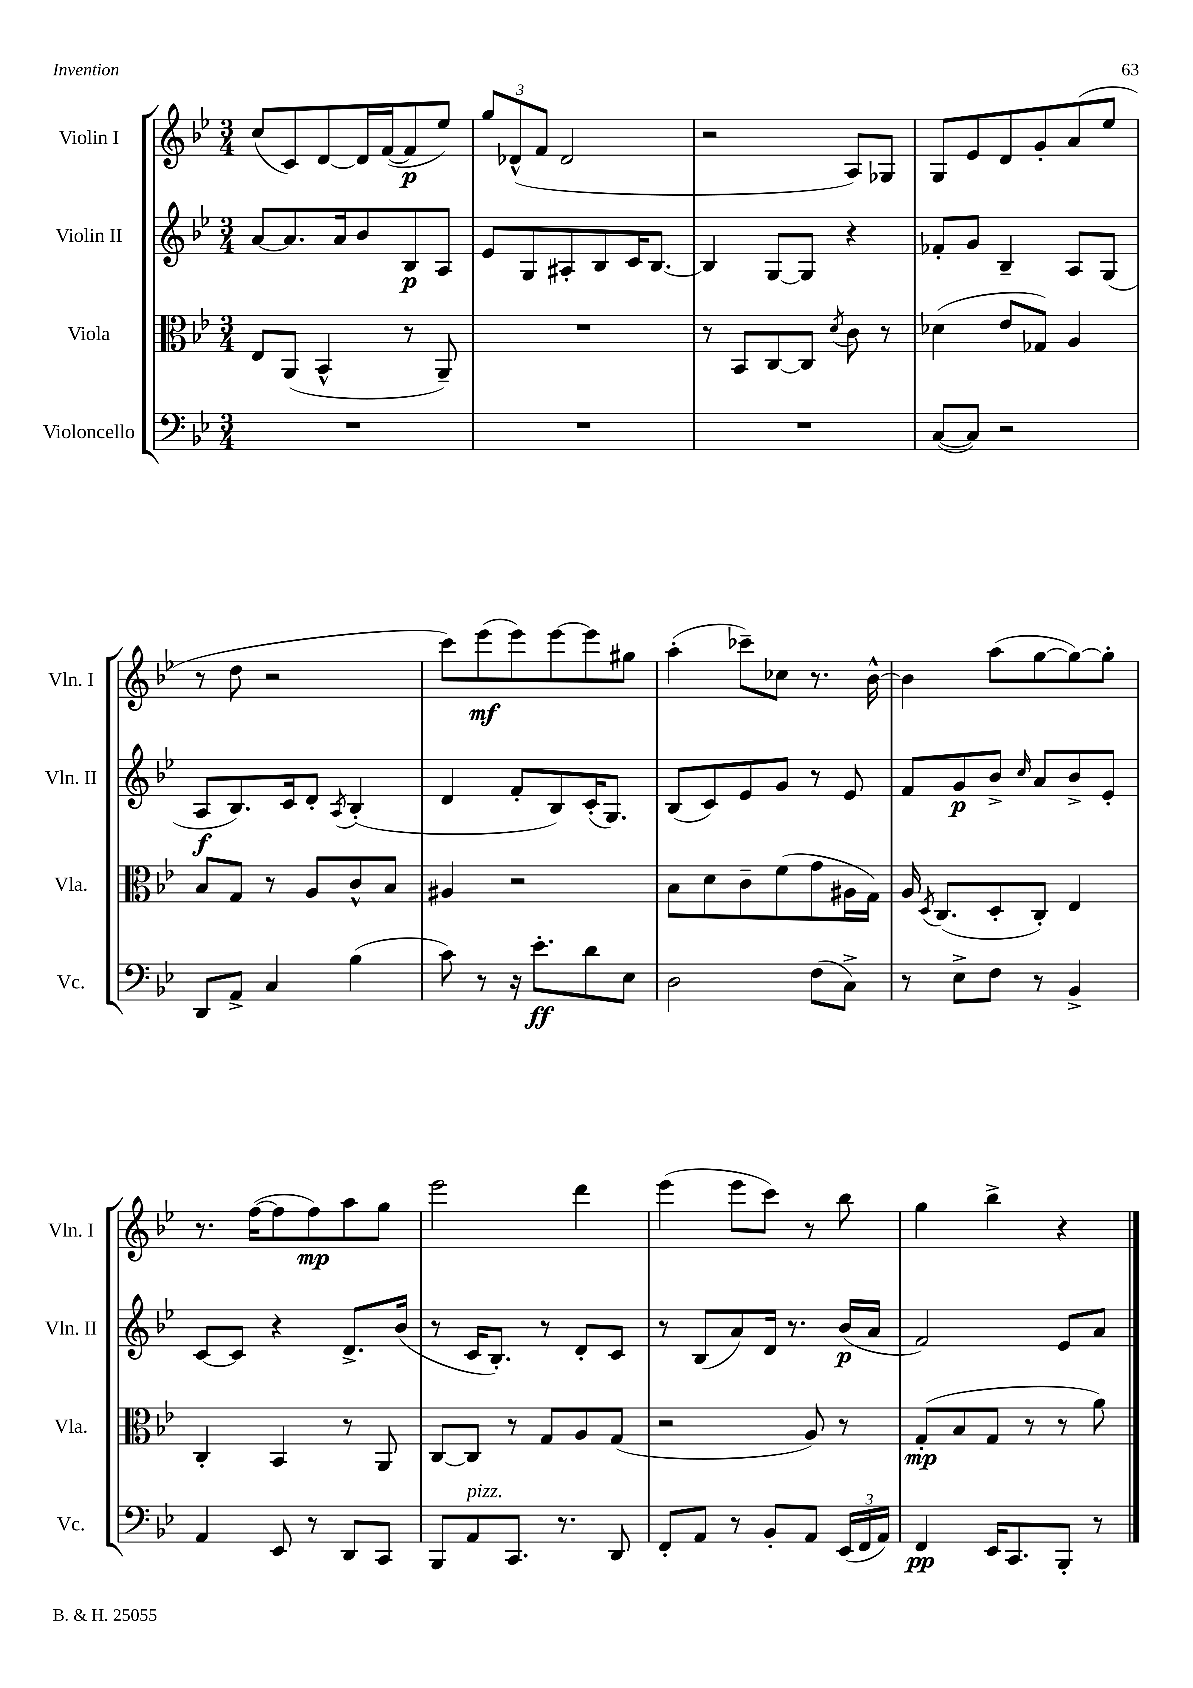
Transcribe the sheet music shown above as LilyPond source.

<<
\new StaffGroup <<
\new Staff = "s0" \with { instrumentName = "Violin I" shortInstrumentName = "Vln. I" } {
    \clef treble \key bes \major \numericTimeSignature \time 3/4
    \autoBeamOff c''8[( c'8) d'8~ d'16 f'16~( f'8\p ees''8]) |
    \tuplet 3/2 { g''8[ des'8-^( f'8] } des'2 |
    r2 a8[) ges8] |
    g8[ ees'8 d'8 g'8-. a'8( ees''8] |
    r8 d''8 r2 |
    c'''8[) ees'''8\mf( ees'''8) ees'''8~ ees'''8 gis''8] |
    a''4-.( ces'''8[--) ces''8] r8. bes'16~-^ |
    bes'4 a''8[( g''8~ g''8~) g''8]-. |
    r8. f''16[~( f''8 f''8\mp) a''8 g''8] |
    ees'''2 d'''4 |
    ees'''4( ees'''8[ c'''8]) r8 bes''8 |
    g''4 bes''4-> r4 \bar "|." |
}
\new Staff = "s1" \with { instrumentName = "Violin II" shortInstrumentName = "Vln. II" } {
    \clef treble \key bes \major \numericTimeSignature \time 3/4
    \autoBeamOff a'8[~ a'8. a'16 bes'8 bes8\p a8] |
    ees'8[ g8 ais8-. bes8 c'16 bes8.]~ |
    bes4 g8[~ g8] r4 |
    fes'8[-. g'8] bes4-- a8[ g8]( |
    a8[\f bes8.) c'16 d'8]-. \acciaccatura { a8 } bes4-.( |
    d'4 f'8[-. bes8) c'16-.( g8.]) |
    bes8[( c'8) ees'8 g'8] r8 ees'8 |
    f'8[ g'8\p bes'8]-> \grace { c''16 } a'8[ bes'8-> ees'8]-. |
    c'8[~ c'8] r4 d'8.[-> bes'16]( |
    r8 c'16[ bes8.]-.) r8 d'8[-. c'8] |
    r8 bes8[( a'8) d'16] r8. bes'16[\p( a'16] |
    f'2) ees'8[ a'8] \bar "|." |
}
\new Staff = "s2" \with { instrumentName = "Viola" shortInstrumentName = "Vla." } {
    \clef alto \key bes \major \numericTimeSignature \time 3/4
    \autoBeamOff ees8[ a,8]( bes,4-^ r8 a,8--) |
    R2. |
    r8 bes,8[ c8~ c8] \acciaccatura { d'8 } c'8 r8 |
    des'4( ees'8[ ges8]) a4 |
    bes8[ g8] r8 a8[ c'8-^ bes8] |
    ais4 r2 |
    bes8[ d'8 c'8-- f'8( g'8 ais16 g16]) |
    a16 \acciaccatura { d8 } c8.[( d8-. c8]-.) ees4 |
    c4-. bes,4 r8 a,8 |
    c8[~ c8] r8 g8[ a8 g8]( |
    r2 a8) r8 |
    g8[-.\mp( bes8 g8] r8 r8 a'8) \bar "|." |
}
\new Staff = "s3" \with { instrumentName = "Violoncello" shortInstrumentName = "Vc." } {
    \clef bass \key bes \major \numericTimeSignature \time 3/4
    \autoBeamOff R2. |
    R2. |
    R2. |
    c8[~( c8]) r2 |
    d,8[ a,8]-> c4 bes4( |
    c'8) r8 r16 ees'8.[-.\ff d'8 ees8] |
    d2 f8[( c8]->) |
    r8 ees8[-> f8] r8 bes,4-> |
    a,4 ees,8 r8 d,8[ c,8] |
    bes,,8[ a,8^\markup { \italic "pizz." } c,8.] r8. d,8 |
    f,8[-. a,8] r8 bes,8[-. a,8] \tuplet 3/2 { ees,16[( f,16 a,16]) } |
    f,4\pp ees,16[ c,8. bes,,8]-. r8 \bar "|." |
}
>>
>>
\layout { \context { \Score \remove "Bar_number_engraver" } }
